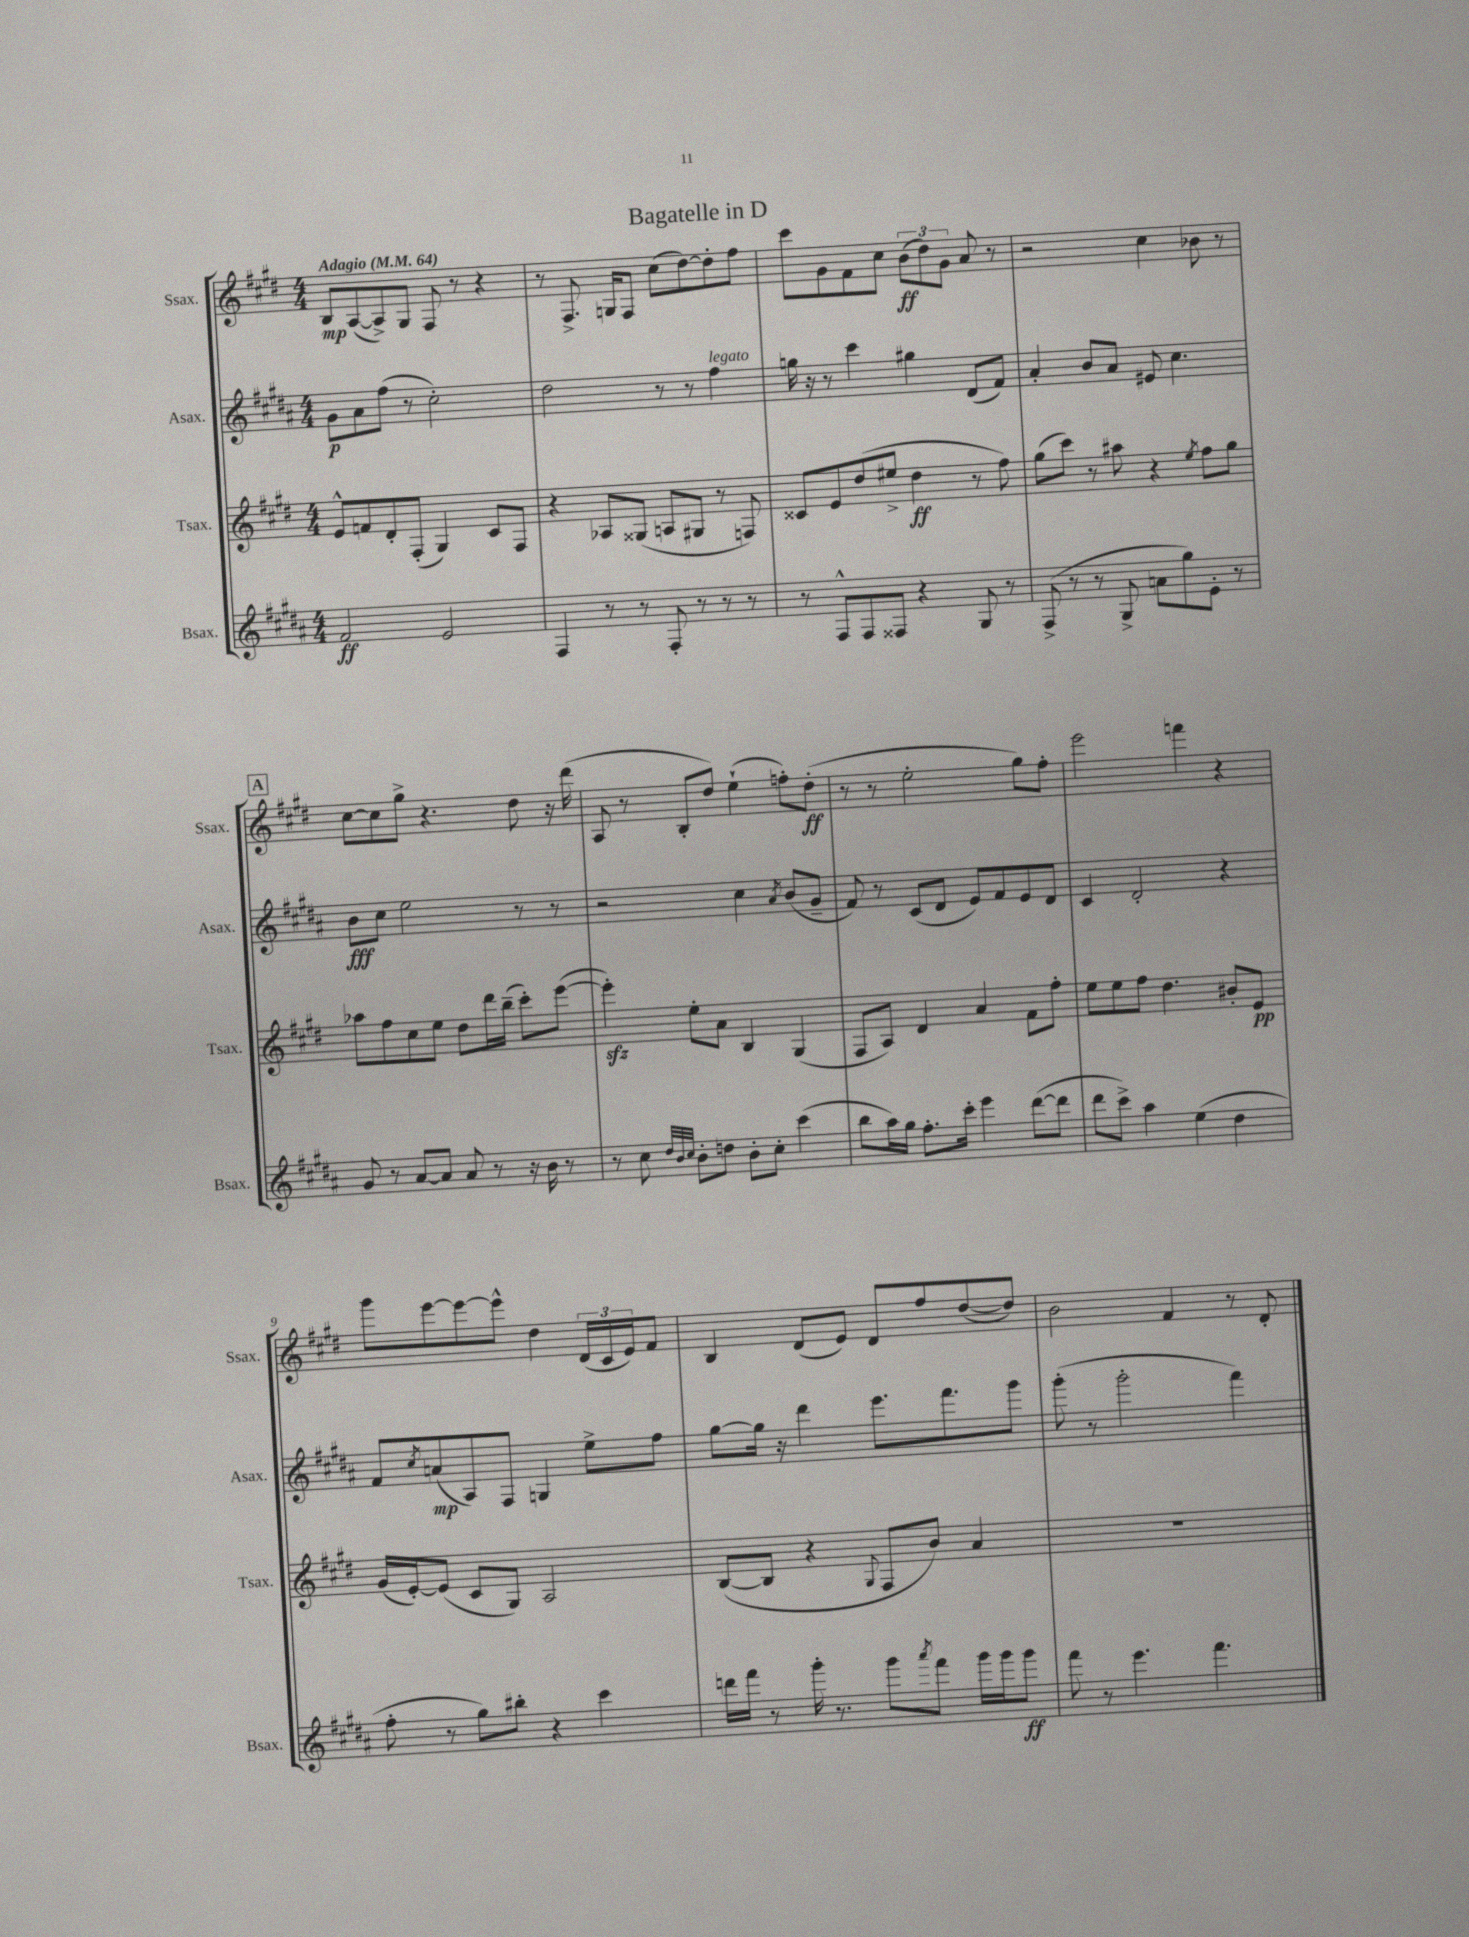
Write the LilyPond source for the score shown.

\header { title = "Bagatelle in D" }
<<
\new StaffGroup <<
\new Staff = "s0" \with { instrumentName = "Ssax." shortInstrumentName = "Ssax." } {
    \clef treble \key e \major \numericTimeSignature \time 4/4 \tempo "Adagio" 4 = 64
    b8\mp a8~( a8->) gis8 fis8 r8 r4 |
    r8 fis8.-> g16 fis8 cis''8( dis''8~) dis''8-. fis''8 |
    cis'''8 gis'8 fis'8 cis''8 \tuplet 3/2 { b'8\ff( dis''8) gis'8 } a'8 r8 |
    r2 cis''4 bes'8 r8 |
    \mark \markup { \box "A" } cis''8~ cis''8 gis''8-> r4. dis''8 r16 dis'''16( |
    a8 r8 b8-. dis''8) e''4-!( f''8-.) dis''8-.\ff( |
    r8 r8 e''2-. gis''8) fis''8-. |
    e'''2 f'''4 r4 |
    gis'''8 e'''8~ e'''8~ e'''8-^ dis''4 \tuplet 3/2 { dis'16( cis'16 e'16) } fis'8 |
    b4 dis'8( e'8) dis'8 fis''8 dis''8~( dis''8) |
    b'2 fis'4 r8 dis'8-. \bar "|." |
}
\new Staff = "s1" \with { instrumentName = "Asax." shortInstrumentName = "Asax." } {
    \clef treble \key b \major \numericTimeSignature \time 4/4
    gis'8\p ais'8 fis''8( r8 cis''2-.) |
    dis''2 r8 r8 fis''4^\markup { \italic "legato" } |
    g''16 r16 r8 cis'''4 gis''4 dis'8( fis'8) |
    ais'4-. b'8 ais'8 eis'8 cis''4. |
    \mark \markup { \box "A" } b'8\fff cis''8 e''2 r8 r8 |
    r2 cis''4 \acciaccatura { ais'8 } b'8( gis'8-- |
    fis'8) r8 cis'8( dis'8 e'8) fis'8 e'8 dis'8 |
    cis'4 dis'2-. r4 |
    fis'8 \acciaccatura { cis''8 } a'8\mp( ais8) fis8 g4 e''8-> fis''8 |
    gis''8~ gis''16 r16 dis'''4 e'''8. fis'''8. gis'''8 |
    gis'''8-.( r8 gis'''2-. fis'''4) \bar "|." |
}
\new Staff = "s2" \with { instrumentName = "Tsax." shortInstrumentName = "Tsax." } {
    \clef treble \key e \major \numericTimeSignature \time 4/4
    e'8-^ f'8 dis'8-. fis8-.( gis4) cis'8 fis8 |
    r4 aes8 gisis8( a8 gis8 r8 f8) |
    cisis'8 e'8 dis''8( eis''8-> dis''4\ff r8 fis''8) |
    gis''8( cis'''8) r8 ais''8 r4 \acciaccatura { e''8 } fis''8 gis''8 |
    \mark \markup { \box "A" } aes''8 fis''8 cis''8 e''8 dis''8 dis'''16 b''16--( cis'''8-.) e'''8~( |
    e'''4-.\sfz) e''8-. a'8 b4 gis4( |
    fis8 a8) dis'4 a'4 fis'8 fis''8-. |
    e''8 e''8 fis''8 dis''4. bis'8-. e'8\pp |
    gis'16( e'16~-.) e'8( cis'8 gis8) a2 |
    b8~( b8 r4 \appoggiatura { gis8 } fis8 b'8) a'4 |
    R1 \bar "|." |
}
\new Staff = "s3" \with { instrumentName = "Bsax." shortInstrumentName = "Bsax." } {
    \clef treble \key b \major \numericTimeSignature \time 4/4
    fis'2\ff e'2 |
    fis4 r8 r8 fis8-. r8 r8 r8 |
    r8 fis8-^ fis8 fisis8 r4 gis8 r8 |
    fis8->( r8 r8 gis8-> a'8 gis''8) e'8-. r8 |
    \mark \markup { \box "A" } gis'8 r8 ais'8~ ais'8 ais'8 r8 r16 b'16 r8 |
    r8 cis''8 \grace { dis''32 b'32 cis''32 } b'8-. d''8 b'8-. cis''8-. cis'''4( |
    b''8 ais''16) gis''16 fis''8.-. cis'''16-. e'''4 dis'''8~( dis'''8 |
    dis'''8 cis'''8->) ais''4 e''4( dis''4 |
    fis''8-. r8 gis''8) bis''8-. r4 cis'''4 |
    d'''16 fis'''16 r8 gis'''16-. r8. gis'''8 \acciaccatura { ais'''8 } fis'''8 gis'''16 gis'''16 gis'''8\ff |
    fis'''8 r8 e'''4. fis'''4. \bar "|." |
}
>>
>>
